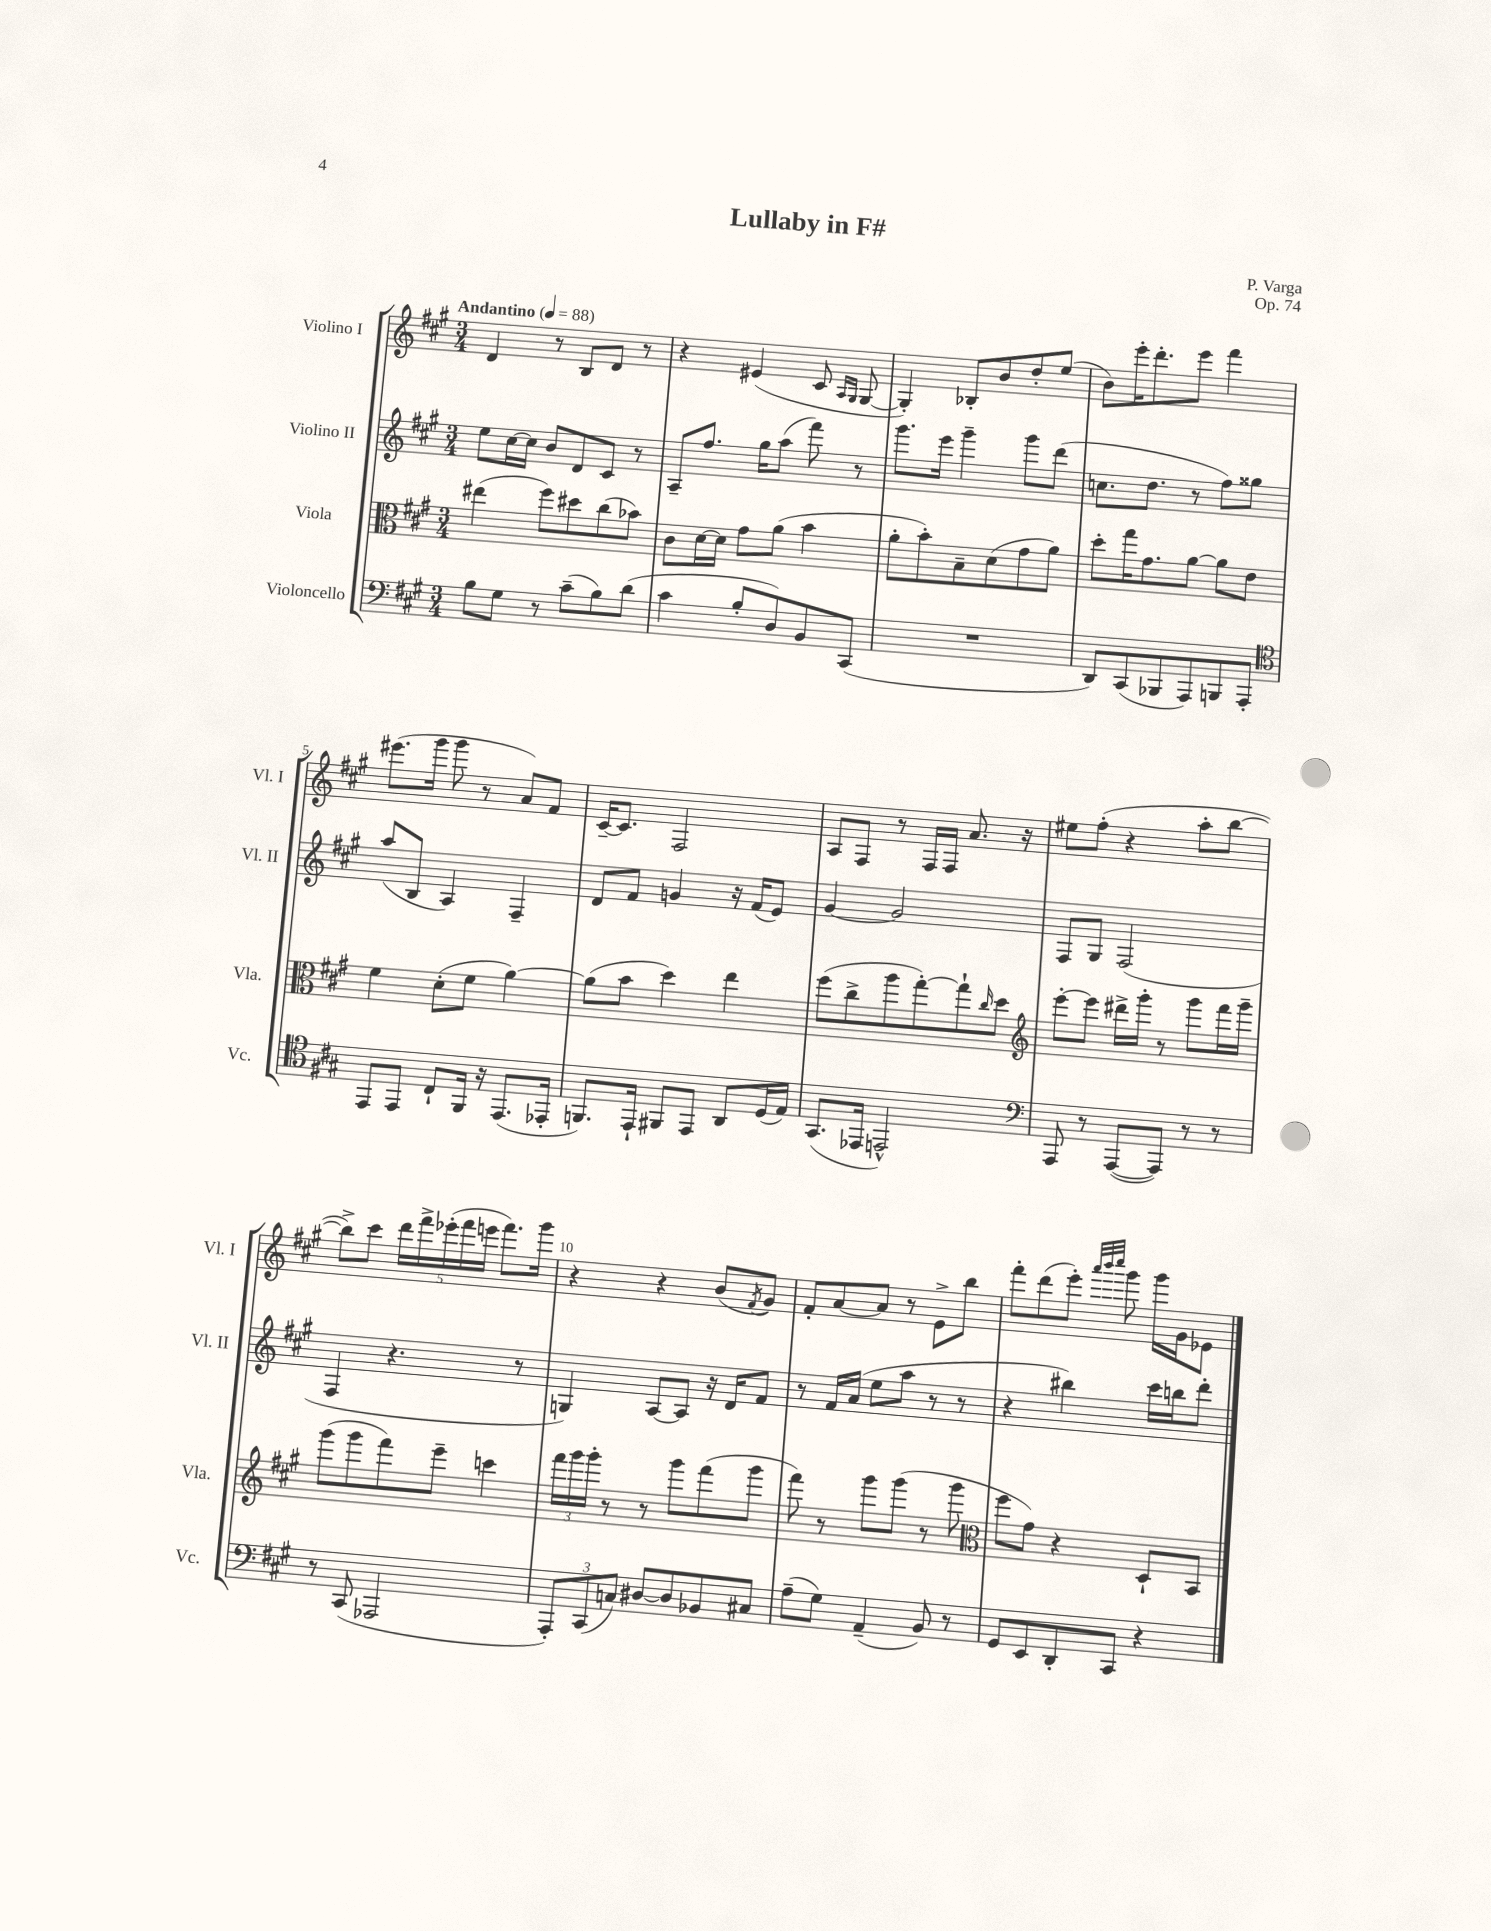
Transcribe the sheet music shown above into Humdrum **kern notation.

**kern	**kern	**kern	**kern
*staff4	*staff3	*staff2	*staff1
*clefF4	*clefC3	*clefG2	*clefG2
*k[f#c#g#]	*k[f#c#g#]	*k[f#c#g#]	*k[f#c#g#]
*M3/4	*M3/4	*M3/4	*M3/4
*MM88	*MM88	*MM88	*MM88
8B	(4ee#	8ee	4d
8G#	.	[16cc#	.
.	.	16cc#]	.
8r	8ff#)	8b	8r
(8c#~	8dd#	8d	8B
8B)	(8cc#	8c#	8d
(8d	8b-)	8r	8r
=	=	=	=
4c#	8c#	8A~	4r
.	[16d	8.ff#	.
.	16d]	.	.
8B'	8g#	.	(4e#
.	.	16gg#	.
8D)	(8a	(8aa	.
8BB	4b	8fff#)	8c#
.	.	.	16qqA
.	.	.	16qqG#
(8CC#	.	8r	[8G#
=	=	=	=
2.r	8a'	8.ggg#	4G#'])
.	8b')	.	.
.	.	16eee	.
.	8B~	4ggg#~	8B-'
.	(8d	.	8b
.	8g#	8ggg#	8dd'
.	8a)	(8ddd	(8ee
=	=	=	=
8DD)	8dd'	8.cc	8b)
(8CC#	16gg#	.	16eee'
.	8.g#	8.dd	8.ddd'
8BBB-	.	.	.
8AAA)	[8a	8r	8eee
8BBB	8a]	8ff#)	4fff#
8AAA'	8e	8gg##	.
=	=	=	=
*clefC4	*	*	*
8EE	4f#	(8aa	(8.eee#
8EE	.	8B	.
.	.	.	16ggg#
8C#`	(8d'	4A)	8ggg#
16FF#	8f#	.	8r
16r	.	.	.
(8.EE	[4a)	4F#~	8a)
.	.	.	8f#
16EE-'	.	.	.
=	=	=	=
8.FF)	(8a]	8d	[16c#~
.	.	.	8.c#]
.	8b	8f#	.
16EE`	.	.	.
8FF#	4dd)	4g	2F#
8EE	.	.	.
8AA	4ee	16r	.
.	.	(16f#	.
(16D	.	8e)	.
16E)	.	.	.
=	=	=	=
(8.GG#	(8ff#	[4g#	8A
.	8cc#^	.	8F#
16EE-	.	.	.
2EE^^)	8aa	2g#]	8r
.	[8gg#')	.	16F#
.	.	.	16F#
.	8gg#`]	.	8.a
.	16qqcc#	.	.
.	8dd	.	.
.	.	.	16r
=	=	=	=
*clefF4	*clefG2	*	*
8AAA	[8eee'	8F#	8ee#
8r	8eee]	8G#	(8ff#'
([8AAA	16ddd#^	(2F#	4r
.	16ggg#'	.	.
8AAA])	8r	.	.
8r	8ggg#	.	8aa'
8r	16fff#	.	[8bb
.	16ggg#~	.	.
=	=	=	=
8r	(8ggg#	4F#	8bb^])
(8CC#	8ggg#	.	8ccc#
2AAA-	8fff#)	4.r	20ddd
.	.	.	20fff#^
.	.	.	(20eee-'
.	8eee~	.	.
.	.	.	20fff#
.	.	.	20eee
.	4ccc	.	8.fff#)
.	.	8r	.
.	.	.	16ggg#
=	=	=	=
12AAA')	24fff#	4G)	4r
.	24ggg#	.	.
(12CC#	24ggg#'	.	.
.	8r	.	.
12C)	.	.	.
[8D#	8r	[8A	4r
8D#]	8ggg#	8A]	.
8BB-	(8fff#	16r	(8b
.	.	16d	.
.	.	.	8qf#
8C#	8ggg#	8f#	8g#)
=	=	=	=
(8A~	8fff#)	8r	8f#'
8G#)	8r	16f#	[8a
.	.	(16a	.
(4AA~	8ggg#	8ee	8a]
.	(8ggg#	8aa	8r
8BB)	8r	8r	8e^
8r	8ggg#	8r	8bb
=	=	=	=
*	*clefC3	*	*
8GG#	8ff#	4r	8fff#'
8EE	8g#)	.	(8ddd
8DD'	4r	4bb#)	8eee')
.	.	.	32qqaaa
.	.	.	32qqbbb
.	.	.	32qqcccc#
8CC#	.	.	8ggg#
4r	8D`	16ccc#	16ggg#
.	.	16bb	16g#
.	8BB	8ddd'	8e-
==	==	==	==
*-	*-	*-	*-
